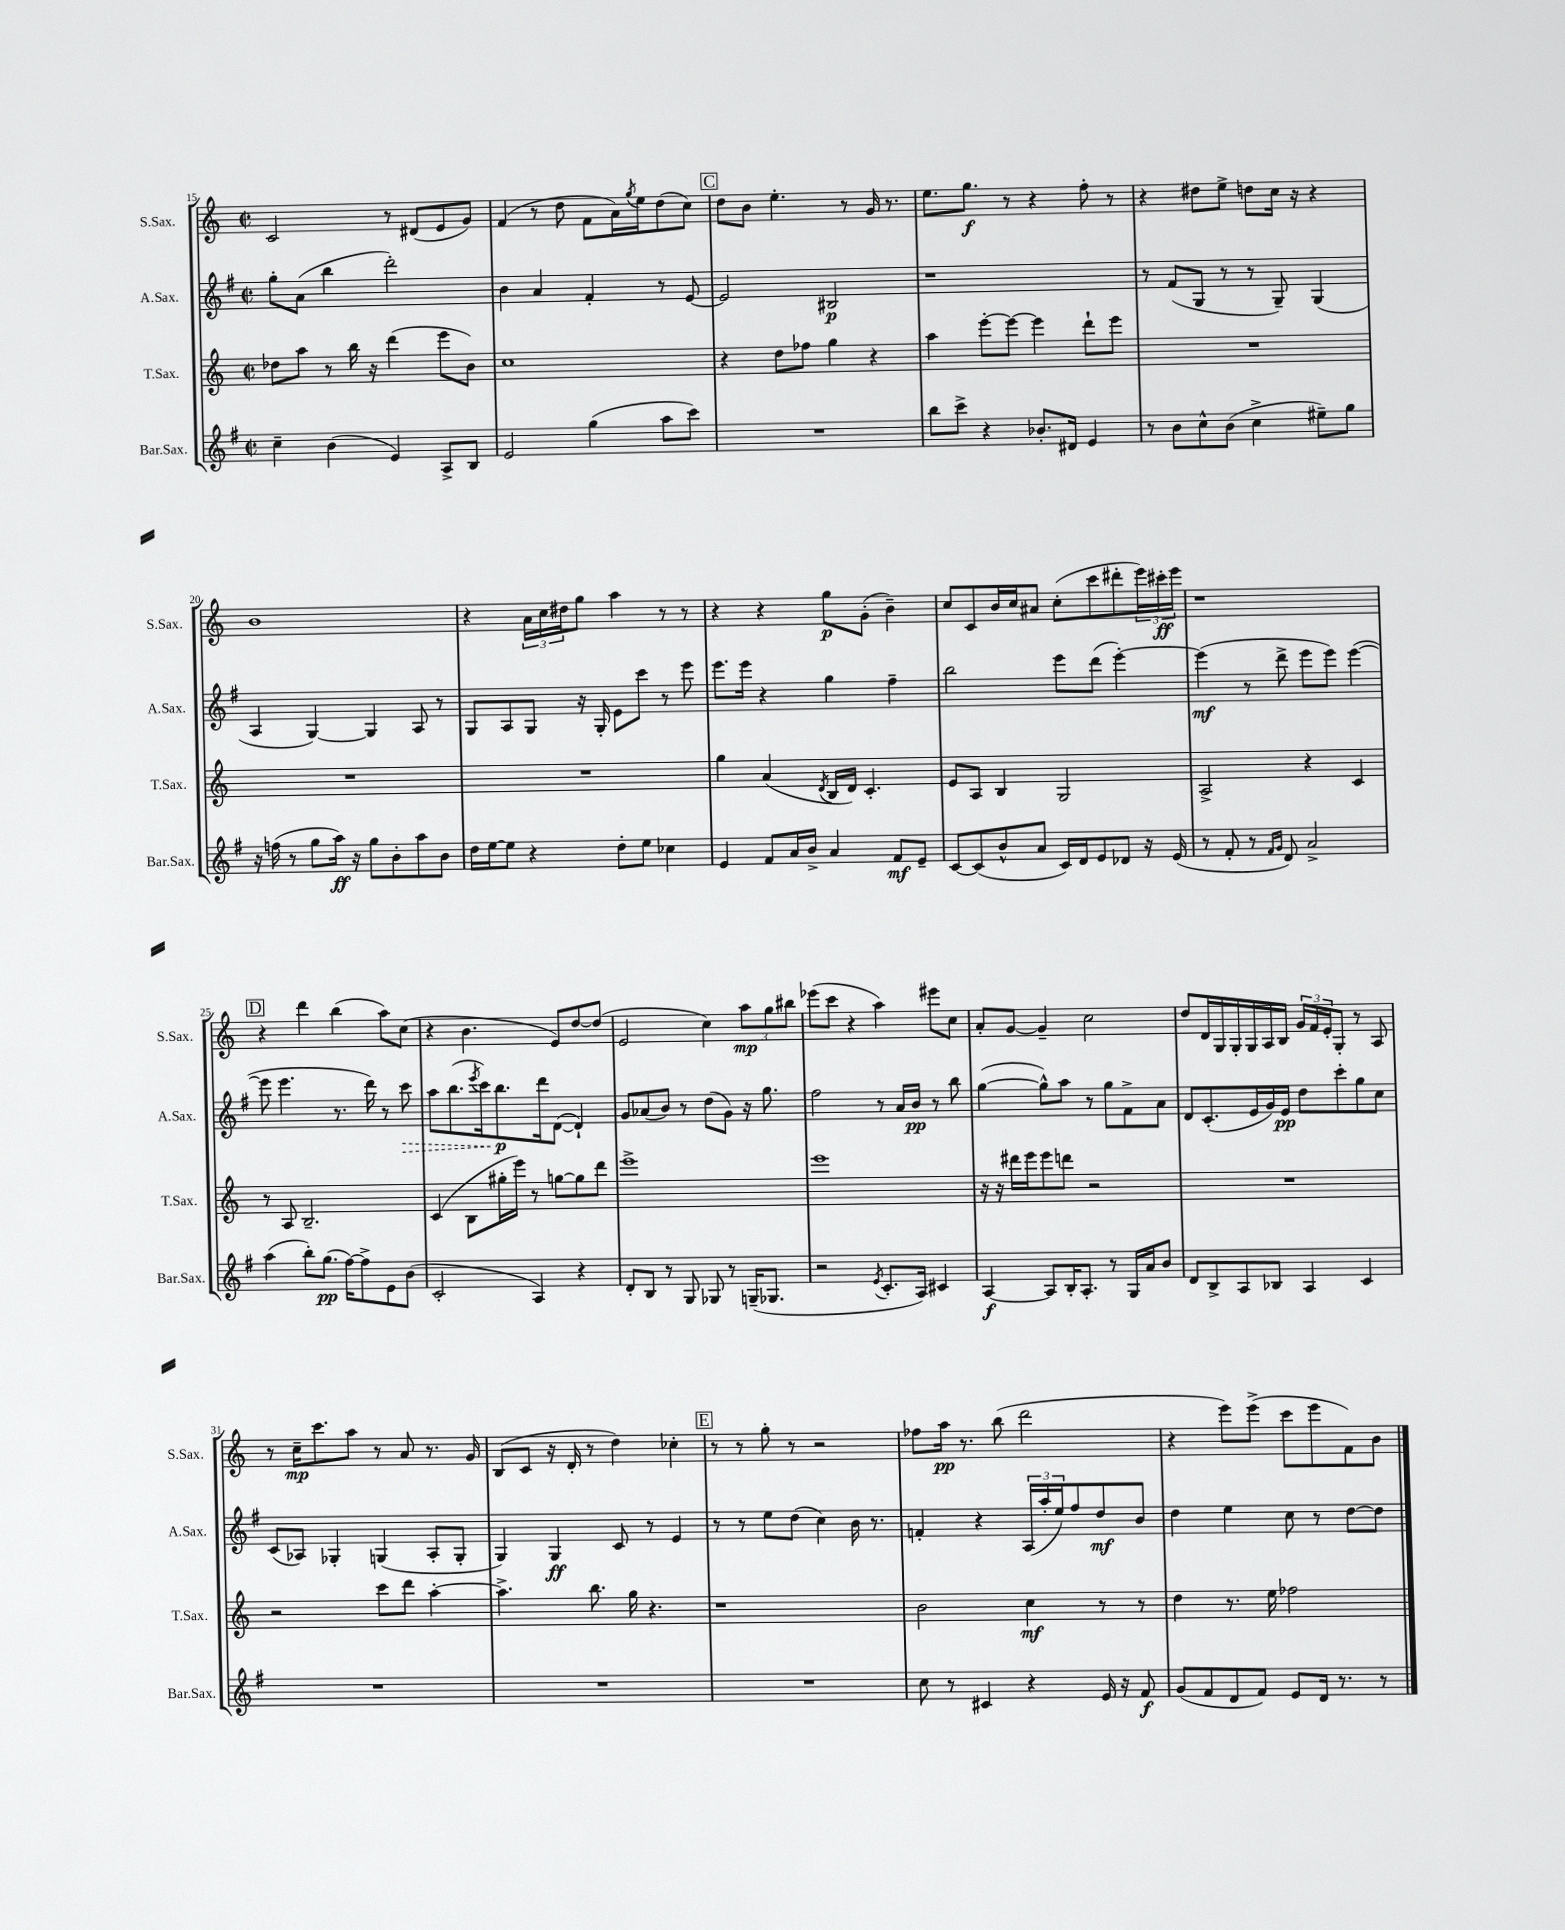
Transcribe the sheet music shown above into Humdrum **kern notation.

**kern	**kern	**kern	**kern
*staff4	*staff3	*staff2	*staff1
*clefG2	*clefG2	*clefG2	*clefG2
*k[f#]	*k[]	*k[f#]	*k[]
*M2/2	*M2/2	*M2/2	*M2/2
*met(c|)	*met(c|)	*met(c|)	*met(c|)
4cc~	8dd-	8gg'	2c
.	8aa	(8a	.
(4b	8r	4bb	.
.	16bb	.	.
.	16r	.	.
4e)	(4ddd	2ddd')	8r
.	.	.	(8d#
8A^	8eee	.	8e
8B	8b)	.	8g)
=	=	=	=
2e	1cc	4b	(4f
.	.	4a	8r
.	.	.	8dd
(4gg	.	4f#'	8f
.	.	.	16a)
.	.	.	8qgg
.	.	.	16ee
8aa	.	8r	(8dd
8ccc)	.	[8e	8cc)
=	=	=	=
1r	4r	2e]	8dd
.	.	.	8b
.	8dd	.	4.ee'
.	8ff-	.	.
.	4gg	2B#	.
.	.	.	8r
.	4r	.	16g
.	.	.	8.r
=	=	=	=
8bb	4aa	1r	8.ee
8ccc^	.	.	.
.	.	.	8.gg
4r	[8eee'	.	.
.	8eee_	.	8r
8.b-'	4eee]	.	4r
16d#	.	.	.
4e	8ddd`	.	8ff'
.	8eee	.	8r
=	=	=	=
8r	1r	8r	4r
8b	.	(8f#	.
8cc^^	.	8G	8dd#
(8b	.	8r	8ee^
4cc^	.	8r	8dd
.	.	8G~)	16cc
.	.	.	16r
8ee#~)	.	(4G	4r
8gg	.	.	.
=	=	=	=
16r	1r	4A	1b
(16ff	.	.	.
8r	.	.	.
8gg	.	[4G)	.
16aa)	.	.	.
16r	.	.	.
8gg	.	4G]	.
8b'	.	.	.
8aa	.	8A	.
8b	.	8r	.
=	=	=	=
16dd	1r	8G	4r
[16ee	.	.	.
8ee]	.	8A	.
4r	.	8G	24a
.	.	.	24cc
.	.	.	24dd#
.	.	16r	8gg
.	.	16G'	.
8dd'	.	8e	4aa
8ee	.	8ccc	.
4cc-	.	8r	8r
.	.	8eee	8r
=	=	=	=
4e	4gg	8.eee	4r
.	.	16eee	.
8f#	(4a	4r	4r
16a	.	.	.
16b^	.	.	.
.	8qd	.	.
4a	16B	4gg	8gg
.	16d)	.	.
.	4.c'	.	(8g'
8f#	.	4ff#~	4b~)
8e~	.	.	.
=	=	=	=
[8c	8e	2bb	8cc
(8c]	8A	.	8c
8b^^	4B	.	16b
.	.	.	16cc
8a	.	.	8a#
16c)	2G	8eee	(8cc'
16d	.	.	.
8e	.	(8ddd	8ccc
8d-	.	[4eee')	8ddd#'
16r	.	.	24eee)
.	.	.	24ccc#'
(16e	.	.	.
.	.	.	24eee
=	=	=	=
8r	2A^	(4eee]	1r
8f#'	.	.	.
8r	.	8r	.
16qqf#	.	.	.
16qqg	.	.	.
8d)	.	8ddd^	.
2a^	4r	8eee	.
.	.	8eee)	.
.	4c	([4eee	.
=	=	=	=
(4aa	8r	8eee]	4r
.	8A	4.eee	.
8bb')	2.B~	.	4ddd
(8.gg	.	.	.
.	.	8.r	(4bb
[16ff#)	.	.	.
8ff#^]	.	.	.
.	.	16ddd)	.
8e	.	8r	8aa)
(8b	.	8ccc	(8cc
=	=	=	=
2c'	(4c	8aa	4r
.	.	(8.bb	.
.	8B	.	4.b
.	.	8qeee	.
.	.	16ccc)	.
.	16gg#'	8.bb	.
.	16eee)	.	.
4A)	8r	.	.
.	.	16ddd	.
.	[8gg	([8d	8e)
4r	8gg]	4d`])	[8dd
.	8ddd	.	(8dd]
=	=	=	=
8d'	1eee^	8g	2e
8B	.	(8a-	.
8r	.	8b)	.
8G	.	8r	.
8G-	.	(8dd	4cc)
8r	.	8g)	.
(16G~	.	16r	12aa
8.G-	.	8.gg	.
.	.	.	12gg
.	.	.	12bb#
=	=	=	=
2r	1eee	2ff#	(8eee-
.	.	.	8ccc
.	.	.	4r
8qe	.	.	.
8.c'	.	8r	4aa)
.	.	16a	.
16A)	.	16b	.
4c#	.	8r	8eee#
.	.	8bb	8cc
=	=	=	=
[4A	16r	([4gg	8a'
.	16r	.	.
.	16ddd#	.	[8g
.	16eee	.	.
8A]	8eee	8gg^^])	4g~]
16B'	8ddd	8aa	.
8.A'	.	.	.
.	2r	8r	2cc
8r	.	8gg	.
16G	.	8f#^	.
16a	.	.	.
8b	.	8a	.
=	=	=	=
8d	1r	8d	8dd
8B^	.	(8.c'	16d
.	.	.	16G
8A	.	.	16G'
.	.	16e	16G
8B-	.	16g)	16A
.	.	16e	16B
4A	.	8dd	24g
.	.	.	24f
.	.	.	24e'
.	.	8ccc'	8G'
4c	.	8gg	8r
.	.	8cc	8A
=	=	=	=
1r	2r	(8c	8r
.	.	8A-)	16cc~
.	.	.	8.ccc
.	.	4G-'	.
.	.	.	8aa
.	8ccc	(4G	8r
.	8ddd	.	8a
.	[4aa'	8A-'	8.r
.	.	8G'	.
.	.	.	16g
=	=	=	=
1r	4.aa^]	4G)	(8B
.	.	.	8c
.	.	4G	16r
.	.	.	16d'
.	8.bb	.	8r
.	.	8c	4dd)
.	16gg	.	.
.	4.r	8r	.
.	.	4e	4cc-'
=	=	=	=
1r	1r	8r	8r
.	.	8r	8r
.	.	8ee	8gg'
.	.	(8dd	8r
.	.	4cc)	2r
.	.	16b	.
.	.	8.r	.
=	=	=	=
8cc	2b	4f'	8ff-
8r	.	.	16aa
.	.	.	8.r
4c#	.	4r	.
.	.	.	(8bb
4r	4cc	(24A	2ddd
.	.	24aa'	.
.	.	24ee)	.
.	.	8ff#	.
16e	8r	8dd	.
16r	.	.	.
8f#	8r	8b	.
=	=	=	=
(8g	4dd	4dd	4r
8f#	.	.	.
8d	8.r	4ee	8eee)
8f#)	.	.	(8eee^
.	16ee	.	.
8e	2ff-	8cc	8ccc
16d	.	8r	8eee
8.r	.	.	.
.	.	[8dd	8f)
8r	.	8dd]	8b
==	==	==	==
*-	*-	*-	*-
